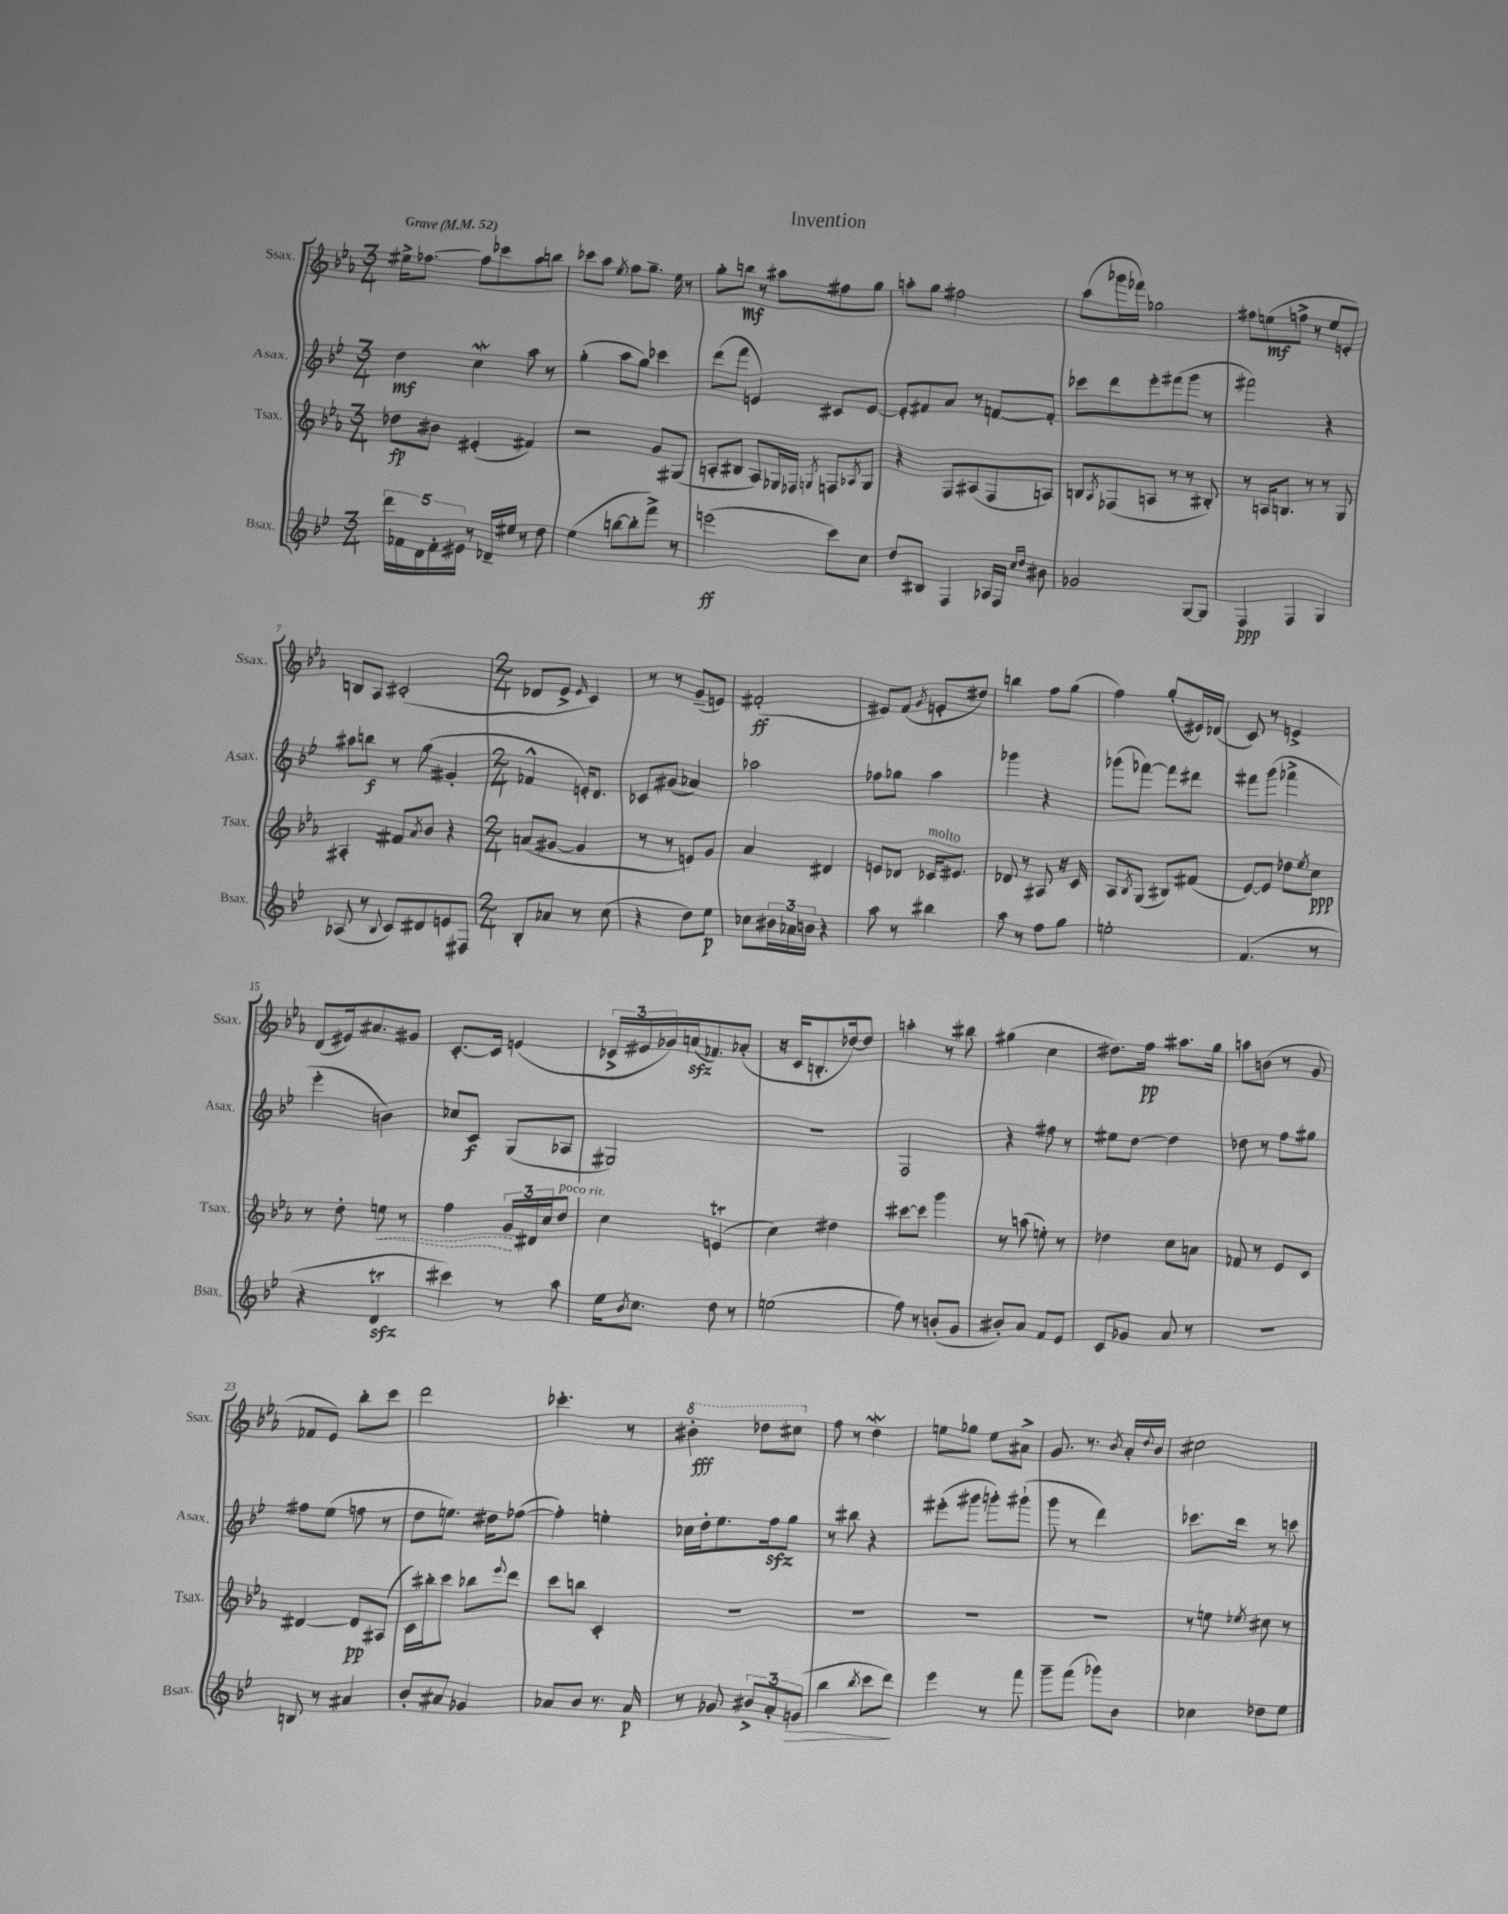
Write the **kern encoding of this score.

**kern	**dynam	**kern	**dynam	**kern	**dynam	**kern	**dynam
*part4	*part4	*part3	*part3	*part2	*part2	*part1	*part1
*staff4	*staff4	*staff3	*staff3	*staff2	*staff2	*staff1	*staff1
*I"Bsax.	*	*I"Tsax.	*	*I"Asax.	*	*I"Ssax.	*
*I'Bsax.	*	*I'Tsax.	*	*I'Asax.	*	*I'Ssax.	*
*clefG2	*	*clefG2	*	*clefG2	*	*clefG2	*
*k[b-e-]	*	*k[b-e-a-]	*	*k[b-e-]	*	*k[b-e-a-]	*
*M3/4	*	*M3/4	*	*M3/4	*	*M3/4	*
*MM52	*	*MM52	*	*MM52	*	*MM52	*
=1	=1	=1	=1	=1	=1	=1	=1
!	!	!	!	!	!	!LO:TX:a:B:t=Grave	!
20ddd\LL	.	8dd-X\L	fp	4dd\	mf	16ee#X^\KL	.
20f-X\	.	.	.	.	.	.	.
.	.	.	.	.	.	[8.ff-X\J	.
20d\	.	.	.	.	.	.	.
.	.	8b#X\J	.	.	.	.	.
20f-'\	.	.	.	.	.	.	.
20e#X\JJ	.	.	.	.	.	.	.
8r	.	(4e#X'/	.	4ccW\	.	8ff-\L]	.
16d-X~/LL	.	.	.	.	.	8ccc-X\	.
16ee#X/JJ	.	.	.	.	.	.	.
8r	.	4f#X/)	.	8aa\	.	8aa-\	.
8dd\	.	.	.	8r	.	8bbn\J	.
=2	=2	=2	=2	=2	=2	=2	=2
(4ee-\	.	2r	.	(4gg'\	.	8ccc-X\L	.
.	.	.	.	.	.	8aa-\J	.
.	.	.	.	.	.	8qee-/	.
[8bbn\L	.	.	.	8aa\L	.	8ff\L	.
8bb'\]	.	.	.	8gg\J)	.	8.gg~\J	.
8fff^\J)	.	8g/L	.	4ccc-X\	.	.	.
.	.	.	.	.	.	16ee-\	.
8r	.	(8G#X/J	.	.	.	8r	.
=3	=3	=3	=3	=3	=3	=3	=3
(2eeen\	ff	8An'/L	.	(8ddd\L	.	8gg'\L	.
.	.	8B#X/J	.	8fff\J	.	8bbn\J	mf
.	.	8A/L)	.	4en/)	.	8r	.
.	.	16G-X/L	.	.	.	8aa#X\L	.
.	.	16F-X/JJ	.	.	.	.	.
.	.	8qGn/	.	.	.	.	.
8ccc\L)	.	8Fn/L	.	8c#X/L	.	8ff#X\	.
.	.	8qA-X/	.	.	.	.	.
8cc\J	.	8G/J	.	[8e/J	.	8gg\J	.
=4	=4	=4	=4	=4	=4	=4	=4
8dd/L	.	4r	.	8e'/L]	.	8aan'\L	.
8B#X/J	.	.	.	8f#X/	.	8gg\J	.
4F/	.	8F/L	.	8a/J	.	2ff#X\	.
.	.	(8A#X/	.	8r	.	.	.
16A-X/LL	.	8F/	.	[8fn/L	.	.	.
16F/JJ	.	.	.	.	.	.	.
16qqcc/LL	.	.	.	.	.	.	.
16qqdd/JJ	.	.	.	.	.	.	.
8b#X\	.	8An/J)	.	8f'/J]	.	.	.
=5	=5	=5	=5	=5	=5	=5	=5
2g-X/	.	8Bn/L	.	8ccc-X\L	.	(8aa-\L	.
.	.	8qA-/	.	.	.	.	.
.	.	(8F-X/	.	8ddd\	.	16ggg-X\L	.
.	.	.	.	.	.	16fff-X\JJ)	.
.	.	8An/J	.	8eee-'\	.	2gg-X\	.
.	.	8r	.	(8fff#X\	.	.	.
[8G/L	.	8r	.	8ggg\J	.	.	.
8G/J]	.	8B#X'/)	.	8r	.	.	.
=6	=6	=6	=6	=6	=6	=6	=6
4F/	ppp	8r	.	2fff#X\)	.	8ff#X\L	.
.	.	16An/KL	.	.	.	(8een\	mf
.	.	8.Bn/J	.	.	.	.	.
4F/	.	.	.	.	.	8ffn^\J	.
.	.	8r	.	.	.	8r	.
4G/	.	8r	.	4r	.	8ee/L	.
.	.	8G/	.	.	.	8en'/J)	.
!!LO:LB:g=z
=7	=7	=7	=7	=7	=7	=7	=7
(8A-X/	.	4A#X'/	.	8aa#X\L	.	8Bn/L	.
8r	.	.	.	8bbn\J	f	8A-/J	.
8qqB-/	.	.	.	.	.	.	.
8c/L)	.	8f#X/L	.	8r	.	(2c#X'/	.
.	.	8qa-/	.	.	.	.	.
8d#X/	.	8b-/J	.	(8gg\	.	.	.
8en/	.	4r	.	4g#X'/	.	.	.
8F#X/J	.	.	.	.	.	.	.
=8	=8	=8	=8	=8	=8	=8	=8
*M2/4	*	*M2/4	*	*M2/4	*	*M2/4	*
8B-'/L	.	(8an/L	.	4f-X^^/	.	8d-X/L	.
8a-X/J	.	[8g#X/J	.	.	.	8e-^/J	.
.	.	.	.	.	.	16qqe-/	.
8r	.	4g#/]	.	16en'/KL)	.	4c/)	.
.	.	.	.	8.d/J	.	.	.
(8cc\	.	.	.	.	.	.	.
=9	=9	=9	=9	=9	=9	=9	=9
4r	.	8r	.	8c-X/L	.	8r	.
.	.	8r	.	(8g#X/J	.	8r	.
8dd\L)	.	8en/L)	.	4a-X/)	.	(8g~/L	.
8ee-\J	p	8g/J	.	.	.	8en/J)	.
=10	=10	=10	=10	=10	=10	=10	=10
8cc-X\L	.	4a-/	.	2aa-X\	.	(2f#X'/	ff
24b#X\L	.	.	.	.	.	.	.
24a-X\	.	.	.	.	.	.	.
24bn\JJ	.	.	.	.	.	.	.
4r	.	4d#X/	.	.	.	.	.
=11	=11	=11	=11	=11	=11	=11	=11
8aa\	.	8en/L	.	8ff-X\L	.	8e#X/L)	.
8r	.	8d-X/J	.	8gg-X\J	.	(8f/J	.
.	.	.	.	.	.	8qg/	.
!	!	!LO:TX:a:i:t=molto	!	!	!	!	!
4bb#X\	.	16c-X/KL	.	4aa\	.	8en'/L	.
.	.	8.e#X/J	.	.	.	.	.
.	.	.	.	.	.	8dd#X/J)	.
=12	=12	=12	=12	=12	=12	=12	=12
8aa\	.	8d-X/	.	4ggg-X\	.	4bbn\	.
8r	.	8r	.	.	.	.	.
8ff\L	.	8A#X/	.	4r	.	8ff\L	.
8gg\J	.	16r	.	.	.	(8gg\J	.
.	.	16c/	.	.	.	.	.
=13	=13	=13	=13	=13	=13	=13	=13
2een'\	.	8A-/L	.	(8ggg-X\L	.	4ff\)	.
.	.	8qB-/	.	.	.	.	.
.	.	(8G/J	.	[8fff-X\J)	.	.	.
.	.	8B#X/L)	.	8fff-\L]	.	(8gg'/L	.
.	.	(8f#X/J	.	8ddd#X\J	.	16e#X/L)	.
.	.	.	.	.	.	(16d-X/JJ	.
=14	=14	=14	=14	=14	=14	=14	=14
(4.f/	.	[8e-/L)	.	8fff#X\L	.	8c/)	.
.	.	8e-/J]	.	(8ggg\J	.	8r	.
.	.	8dd-X\L	.	4fff-X^\	.	4en^/	.
.	.	8qee-/	.	.	.	.	.
8r	.	8cc\J	ppp	.	.	.	.
!!LO:LB:g=z
=15	=15	=15	=15	=15	=15	=15	=15
4r	.	8r	.	4eee-'\	.	(8d/L	.
.	.	8dd'\	.	.	.	16e#X/k)	.
.	.	.	.	.	.	8.a#X/	.
!	!	!	!LO:HP:b	!	!	!	!
4dzzt/	.	8een\	<	4bn\)	.	.	.
.	.	8r	.	.	.	8g#X/J	.
=16	=16	=16	=16	=16	=16	=16	=16
4ccc#X\)	.	4ff\	.	8cc-X/L	.	[8.c'/L	.
.	.	.	.	8c/J	f	.	.
.	.	.	.	.	.	16c/Jk]	.
8r	.	24g/LL	.	(8G/L	.	(4en/	.
.	.	24d#X/	[	.	.	.	.
.	.	24cc/J	.	.	.	.	.
!	!	!LO:TX:a:i:t=poco rit.	!	!	!	!	!
8aa\	.	8dd/J	.	8A-X/J	.	.	.
=17	=17	=17	=17	=17	=17	=17	=17
16ee-\KL	.	4cc\	.	2G#X/)	.	24c-X^/LL	.
.	.	.	.	.	.	24e#X/	.
8qb-/	.	.	.	.	.	.	.
8.cc\J	.	.	.	.	.	.	.
.	.	.	.	.	.	24g-X/)	.
.	.	.	.	.	.	(16anzz/J	.
.	.	.	.	.	.	8.f-X/)	.
8dd\	.	(4ent/	.	.	.	.	.
8r	.	.	.	.	.	(8a-X'/J	.
=18	=18	=18	=18	=18	=18	=18	=18
(2een\	.	4cc\)	.	2r	.	16r	.
.	.	.	.	.	.	16c/KL	.
.	.	.	.	.	.	8.Bn'/	.
.	.	4dd#X\	.	.	.	.	.
.	.	.	.	.	.	[16dd-X/k)	.
.	.	.	.	.	.	8dd-/J]	.
=19	=19	=19	=19	=19	=19	=19	=19
8ff\)	.	[8ccc#X\L	.	2F/	.	4aan'\	.
8r	.	8ccc#\J]	.	.	.	.	.
(8bn'/L	.	4ggg\	.	.	.	8r	.
8g/J	.	.	.	.	.	8bb#X\	.
=20	=20	=20	=20	=20	=20	=20	=20
8b#X'/L)	.	8r	.	4r	.	(4gg#X\	.
8a/J	.	(8aan\	.	.	.	.	.
8f/L	.	8een'\)	.	8ff#X\	.	4cc\	.
8e-/J	.	8r	.	8r	.	.	.
=21	=21	=21	=21	=21	=21	=21	=21
8c/L	.	4dd-X\	.	8ee#X\L	.	8.dd#X\L)	.
8g-X/J	.	.	.	[8dd\J	.	.	.
.	.	.	.	.	.	16ff\Jk	pp
8a/	.	8cc\L	.	4dd\]	.	8.aa#X\L	.
8r	.	8an\J	.	.	.	.	.
.	.	.	.	.	.	16gg\Jk	.
=22	=22	=22	=22	=22	=22	=22	=22
2r	.	8f-X/	.	8dd-X\	.	8aan\L	.
.	.	8r	.	8r	.	(8bn\J	.
.	.	8e-/L	.	8ff\L	.	8r	.
.	.	8c/J	.	8gg#X\J	.	8g/	.
!!LO:LB:g=z
=23	=23	=23	=23	=23	=23	=23	=23
8Bn/	.	[4d#X/	.	8ff#X\L	.	8f-X/L	.
8r	.	.	.	(8ee-\J	.	8e-/J)	.
4a#X/	.	8d#/L]	pp	8ffn\	.	8bb-'\L	.
.	.	(8A#X/J	.	8r	.	8ccc\J	.
=24	=24	=24	=24	=24	=24	=24	=24
8b-'/L	.	16c\LL)	.	8dd\L	.	2ddd\	.
.	.	16bb#X'\J	.	.	.	.	.
8a#X/J	.	8ccc\J	.	8.een\J)	.	.	.
4g-X/	.	8bb-X\L	.	.	.	.	.
.	.	.	.	16dd#X\KL	.	.	.
.	.	8qqeee-/	.	.	.	.	.
.	.	8ddd\J	.	([8ff-X\J	.	.	.
=25	=25	=25	=25	=25	=25	=25	=25
8a-X/L	.	8ccc\L	.	4ff-'\])	.	4.ccc-X'\	.
8b-/J	.	8bbn\J	.	.	.	.	.
8.r	.	4c'/	.	4een'\	.	.	.
.	.	.	.	.	.	8r	.
16a-/	p	.	.	.	.	.	.
=26	=26	=26	=26	=26	=26	=26	=26
*	*	*	*	*	*	*8va	*
8r	.	2r	.	16cc-X\LL	.	4bb#X'\	fff
.	.	.	.	16dd'\J	.	.	.
8g-X/	.	.	.	8.ee-\	.	.	.
12b#X^/L	.	.	.	.	.	8ddd-X\L	.
.	.	.	.	16ffzz\k	.	.	.
12a'/	.	.	.	.	.	.	.
.	.	.	.	8gg\J	.	8ccc#X\J	.
!	!LO:HP:b	!	!	!	!	!	!
(12gn/J	>	.	.	.	.	.	.
=27	=27	=27	=27	=27	=27	=27	=27
*	*	*	*	*	*	*X8va	*
4bb-\	.	2r	.	8r	.	8ff\	.
.	.	.	.	8bb#X\	.	8r	.
8qbb-/	.	.	.	.	.	.	.
8ccc\L	.	.	.	4r	.	4ddW\	.
8ddd\J)	.	.	.	.	.	.	.
.	]	.	.	.	.	.	.
=28	=28	=28	=28	=28	=28	=28	=28
4eee-\	.	2r	.	(8eee#X'\L	.	8een\L	.
.	.	.	.	8ggg#X\J	.	8gg-X\J	.
8r	.	.	.	8gggn'\L)	.	8ee\L	.
8fff\	.	.	.	(8ggg#X`\J	.	8a#X^\J	.
=29	=29	=29	=29	=29	=29	=29	=29
8ggg~\L	.	2r	.	8ggg\	.	8.g/	.
(8fff\J	.	.	.	8r	.	.	.
.	.	.	.	.	.	8.r	.
8ggg-X\L)	.	.	.	4ddd\)	.	.	.
.	.	.	.	.	.	8qb-/	.
8b-\J	.	.	.	.	.	16a-'/LL	.
.	.	.	.	.	.	8qqdd/	.
.	.	.	.	.	.	16b-/JJ	.
=30	=30	=30	=30	=30	=30	=30	=30
4cc-X\	.	8r	.	8.ccc-X\L	.	2cc#X\	.
.	.	8een\	.	.	.	.	.
.	.	.	.	16ddd\Jk	.	.	.
.	.	8qee-X/	.	.	.	.	.
8dd-X\L	.	8cc#X\	.	8r	.	.	.
8ee-\J	.	8r	.	8cccn\	.	.	.
==	==	==	==	==	==	==	==
*-	*-	*-	*-	*-	*-	*-	*-
